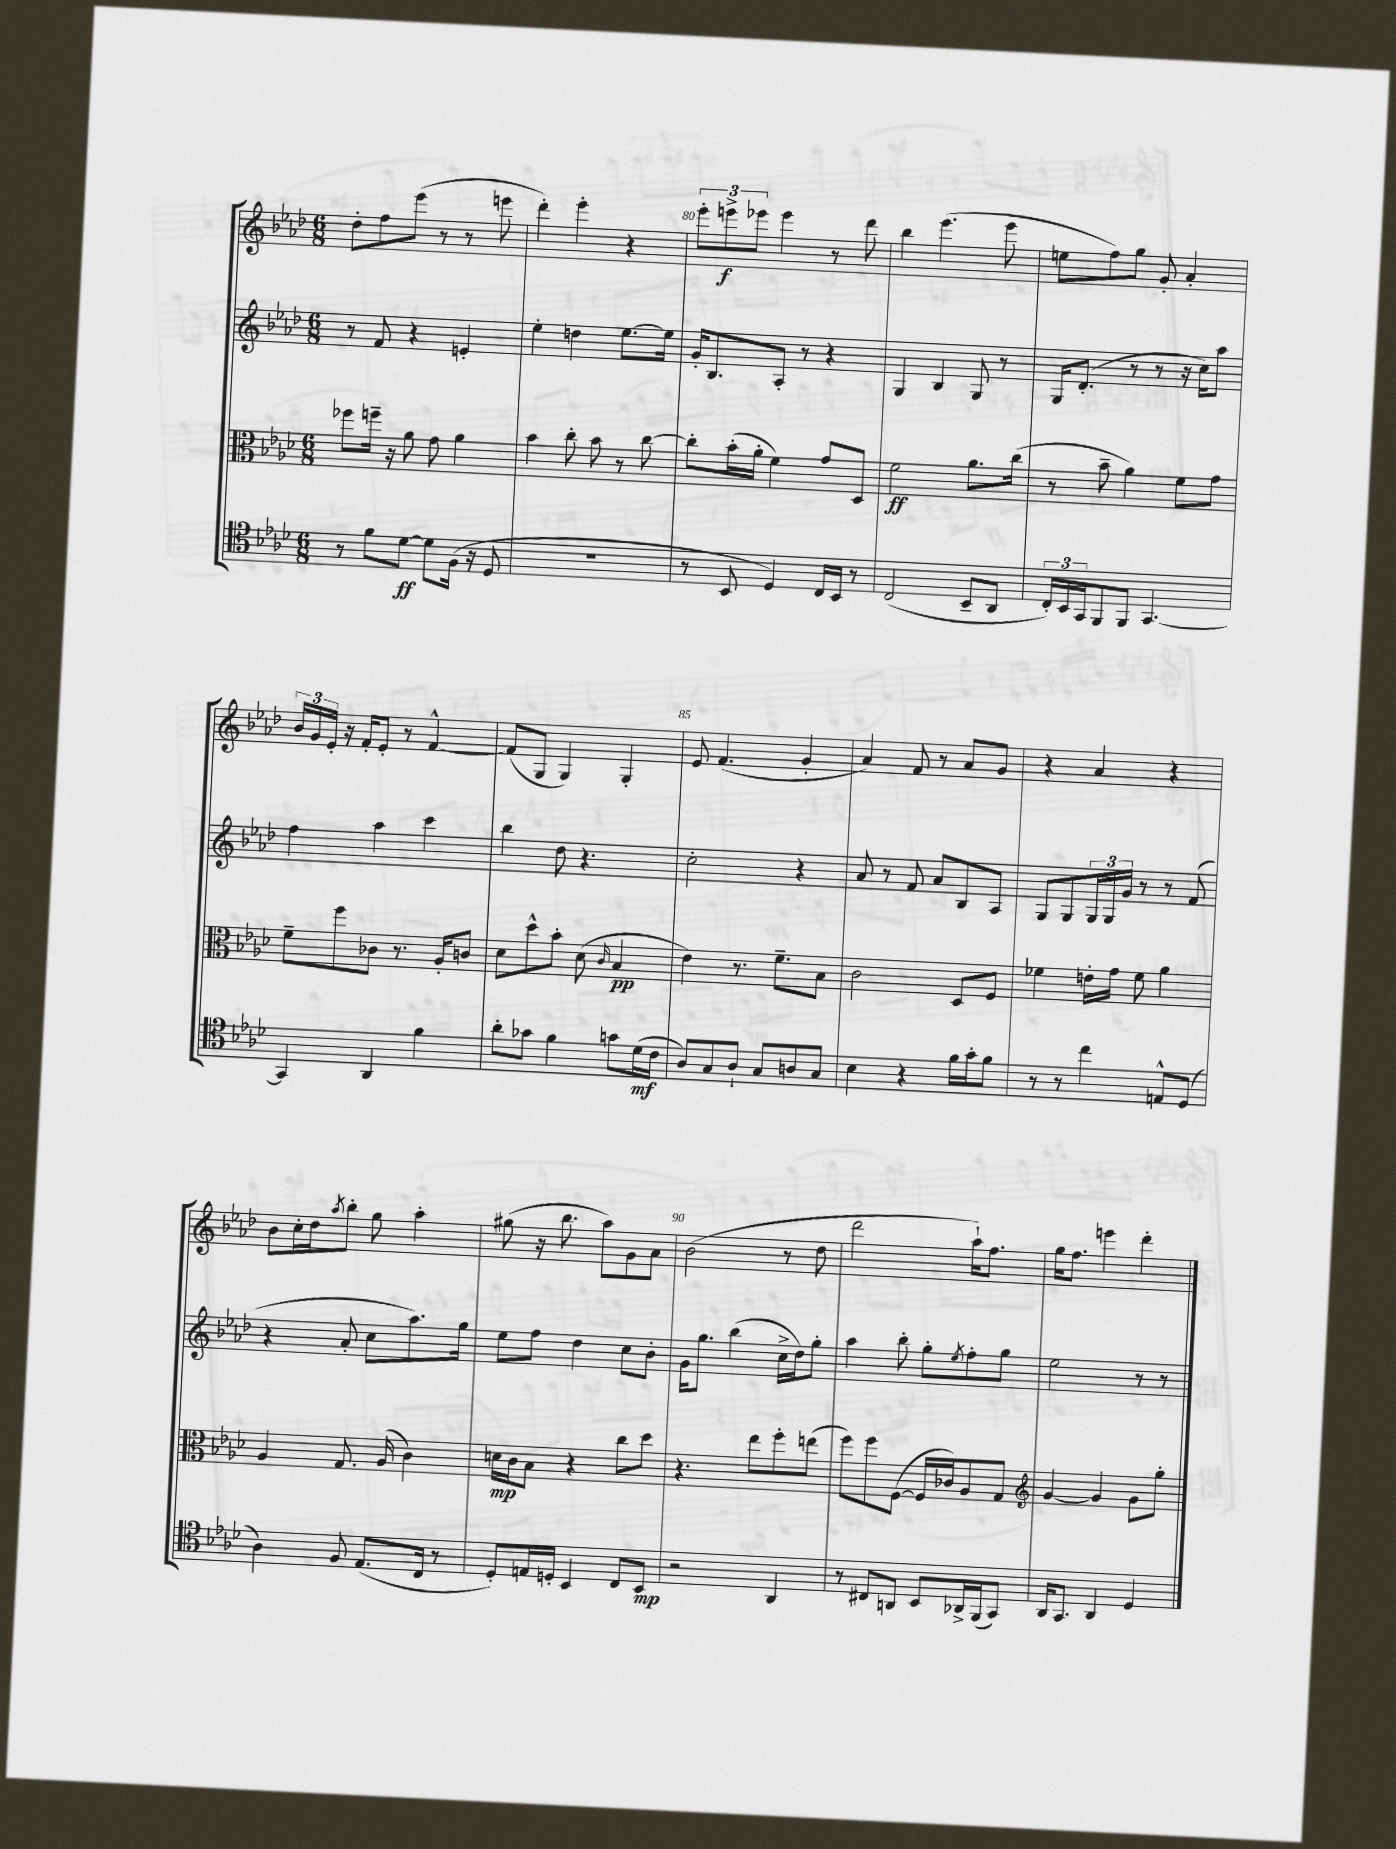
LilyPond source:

<<
\new StaffGroup <<
\new Staff = "s0" {
    \clef treble \key aes \major \numericTimeSignature \time 6/8
    des''8-. f''8 ees'''8( r8 r8 e'''8 |
    des'''4-.) ees'''4-. r4 |
    \tuplet 3/2 { ees'''8-. e'''8->\f ees'''8 } ees'''4 r8 des'''8 |
    bes''4 ees'''4.( ees'''8 |
    e''8 f''8) g''8 g'8-. aes'4-. |
    \tuplet 3/2 { bes'16 g'16 ees'16-. } r16 f'16-. ees'8-. r8 f'4~-^ |
    f'8( g8 g4) g4-. |
    ees'8 f'4.( g'4-. |
    aes'4) f'8 r8 aes'8 g'8 |
    r4 aes'4 r4 |
    bes'8 c''16-. des''16 \acciaccatura { aes''8 } bes''8-. g''8 aes''4-. |
    gis''8( r16 bes''8. aes''8) g'8 aes'8 |
    bes'2( r8 des''8 |
    des'''2 aes''16-!) f''8. |
    g''16 f''8. e'''4 des'''4-. \bar "|." |
}
\new Staff = "s1" {
    \clef treble \key aes \major \numericTimeSignature \time 6/8
    r8 f'8 r4 e'4-. |
    ees''4-. d''4 ees''8.~ ees''16 |
    g'16-. bes8. aes8-. r8 r4 |
    g4 bes4 g8 r8 |
    g16 des'8.-.( r8 r8 r16 c''16) aes''8 |
    f''4 aes''4 c'''4 |
    bes''4 des''8 r4. |
    c''2-. r4 |
    aes'8 r8 f'8 aes'8 bes8 aes8 |
    g8 g8 \tuplet 3/2 { g16 g16 g'16 } r8 r8 f'8( |
    r4 aes'8-. c''8 aes''8.) g''16 |
    ees''8 f''8 des''4 c''8 bes'8-. |
    g'16 g''8. bes''4( c''16-> des''16) g''8-. |
    aes''4 bes''8-. g''8-. \acciaccatura { ees''8 } f''8-. g''8 |
    ees''2 r8 r8 \bar "|." |
}
\new Staff = "s2" {
    \clef alto \key aes \major \numericTimeSignature \time 6/8
    fes''8 f''16-- r16 aes'8 g'8 aes'4 |
    bes'4 c''8-. bes'8 r8 c''8~ |
    c''8-. bes'16-.( aes'16-. f'4) g'8 des8 |
    f'2\ff aes'8. c''16( |
    r8 bes'8-- aes'4) f'8 g'8 |
    f'8-- f''8 ces'8 r8. aes16-. c'8 |
    des'8 des''8-^ bes'8-. des'8( \grace { c'16 } bes4\pp |
    ees'4) r8. f'8.-- bes8 |
    c'2 des8 f8 |
    fes'4 e'16-. g'16 fes'8 aes'4 |
    aes4 g8. aes16( c'4) |
    d'16\mp c'16 bes8 r4 c''8 des''8 |
    r4. ees''8 f''8-. e''8( |
    f''8) f''8 f8~( f16 ces'16) aes8 g8 |
    \clef treble g'4~ g'4 g'8 g''8-. \bar "|." |
}
\new Staff = "s3" {
    \clef tenor \key aes \major \numericTimeSignature \time 6/8
    r8 f'8 des'8~\ff des'8 f16( r16 des8 |
    R2. |
    r8 bes,8 des4) c16 bes,16 r8 |
    c2( bes,8-- aes,8 |
    \tuplet 3/2 { c16-.) bes,16 g,16 } f,8 f,8 g,4.~ |
    g,4 aes,4 f'4 |
    aes'8-. ges'8 f'4 g'8 des'16\mf( c'16 |
    aes8) g8 aes8-! g8 a8 g8 |
    bes4 r4 f'16 g'16-. f'8 |
    r8 r8 c''4 e8-^ des8( |
    aes4) f8 ees8.( c16 r8 |
    des8-.) e16 d16-. bes,4 c8 bes,8\mp |
    r2 aes,4 |
    r8 cis8 a,8 bes,8 aes,16-> f,16( g,8) |
    aes,16 g,8. aes,4 des4 \bar "|." |
}
>>
>>
\layout { \context { \Score currentBarNumber = #78 \override BarNumber.break-visibility = ##(#f #t #t) barNumberVisibility = #(every-nth-bar-number-visible 5) } }
